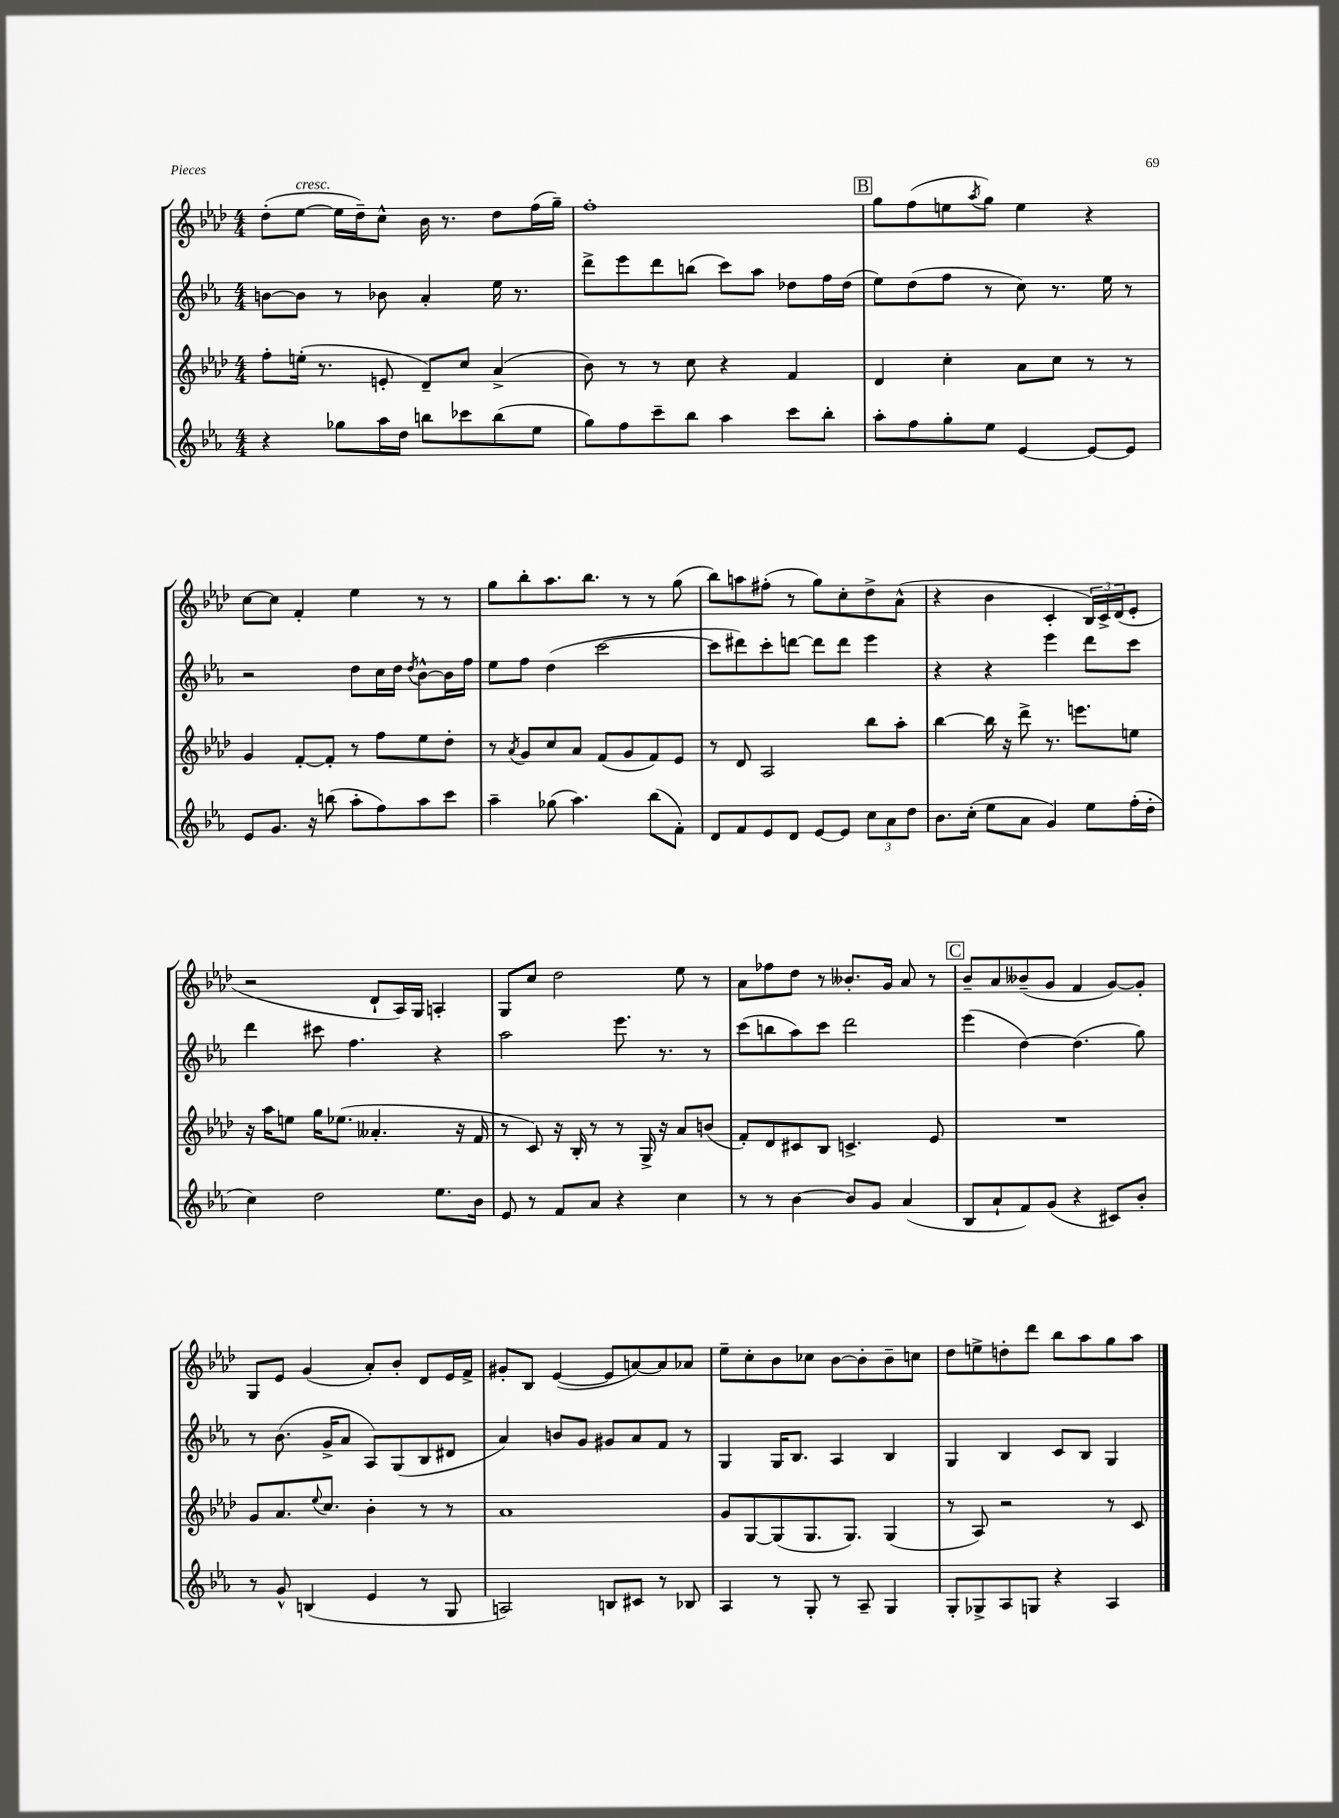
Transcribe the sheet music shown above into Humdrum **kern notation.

**kern	**kern	**kern	**kern
*staff4	*staff3	*staff2	*staff1
*clefG2	*clefG2	*clefG2	*clefG2
*k[b-e-a-]	*k[b-e-a-d-]	*k[b-e-a-]	*k[b-e-a-d-]
*M4/4	*M4/4	*M4/4	*M4/4
4r	8ff'	[8b	(8dd-'
.	(16ee'	8b]	[8ee-
.	8.r	.	.
8gg-	.	8r	16ee-]
.	.	.	16dd-~)
16aa-	8e'	8b-	8cc^^
16dd	.	.	.
8bb	8d-~)	4a-'	16b-
.	.	.	8.r
8ccc-	8cc	.	.
(8bb	(4a-^	16ee-	8dd-
.	.	8.r	.
8ee-	.	.	(16ff
.	.	.	16gg~)
=	=	=	=
8gg)	8b-)	8ddd^	1ff'
8ff	8r	8eee-	.
8ccc~	8r	8ddd	.
8bb-	8cc	(8bb	.
4aa-	4r	8ccc)	.
.	.	8aa-	.
8ccc	4f	8dd-	.
8bb-'	.	16ff	.
.	.	(16dd-	.
=	=	=	=
8aa-'	4d-	8ee-)	8gg
8ff	.	(8dd	(8ff
8gg'	4cc'	8ff	8ee
.	.	.	8qaa-
8ee-	.	8r	8gg)
[4e-	8a-	8cc)	4ee
.	8cc	8.r	.
8e-_	8r	.	4r
.	.	16ee-	.
8e-]	8r	8r	.
=	=	=	=
8e-	4g	2r	[8cc
8.g	.	.	8cc]
.	[8f'	.	4f'
16r	.	.	.
(8bb	8f']	.	.
8aa-'	8r	8dd	4ee-
8ff)	8ff	16cc	.
.	.	16dd	.
.	.	8qdd	.
8aa-	8ee-	[8b-^^	8r
8ccc	8dd-'	16b-]	8r
.	.	16ff	.
=	=	=	=
4aa-~	8r	8ee-	8gg
.	8qa-	.	.
.	8g	8ff	8bb-'
(8gg-	8cc	(4dd	8.aa-
4.aa-)	8a-	.	.
.	.	.	8.bb-
.	(8f	[2ccc	.
.	8g	.	8r
(8bb-	8f)	.	8r
8f')	8e-	.	(8gg
=	=	=	=
8d	8r	8ccc]	8bb-)
8f	8d-	8ddd#)	8aa
8e-	2A-	8ccc'	(8ff#'
8d	.	[8ddd	8r
[8e-	.	8ddd]	8gg)
8e-]	.	8ddd	8cc'
12cc	8bb-	4eee-	8dd-^
12a-	.	.	.
.	8aa-'	.	(8a-^^
12dd	.	.	.
=	=	=	=
8.b-	[4bb-	4r	4r
(16cc'	.	.	.
8ee-	16bb-]	4r	4b-
.	16r	.	.
8a-	8ddd-^	.	.
4g)	8.r	4eee-	4c'
.	8.eee	.	.
8ee-	.	8ddd	24B-)
.	.	.	24c^
.	.	.	(24d-
(16ff'	8ee	8ccc	8e-'
16dd'	.	.	.
=	=	=	=
4cc)	16r	4ddd	2r
.	16aa-	.	.
.	8ee	.	.
2dd	16gg	8ccc#	.
.	(8.ee-	.	.
.	.	4.ff	.
.	4.a--'	.	8d-`
.	.	.	16A-)
.	.	.	16G
8.ee-	.	4r	4A'
.	16r	.	.
16b-	16f	.	.
=	=	=	=
8e-	8r	2aa-	8G
8r	8c)	.	8cc
8f	16r	.	2dd-
.	16B-'	.	.
8a-	8r	.	.
4r	8r	8.eee-	.
.	16G^	.	.
.	16r	8.r	.
4cc	8a-	.	8ee-
.	(8b	8r	8r
=	=	=	=
8r	8f')	(8ccc	8a-
8r	8d-	8bb	8ff-
[4b-	8c#	8aa-)	8dd-
.	8B-	8ccc	8r
8b-]	4.c^	2ddd	8.b--'
8g	.	.	.
.	.	.	16g
(4a-	.	.	8a-
.	8e-	.	8r
=	=	=	=
8B-	1r	(4eee-	8b-~
8a-`	.	.	8a-
8f)	.	[4dd)	(8b--~
(8g	.	.	8g
4r	.	(4.dd]	4f
8c#)	.	.	[8g)
8b-'	.	8gg)	8g']
=	=	=	=
8r	8g	8r	8G
8g^^	8.a-	(8.b-	8e-
(4B	.	.	(4g
.	8qqee-	.	.
.	8.cc	16g^	.
.	.	8a-	.
4e-	4b-'	8A-)	8a-')
.	.	(8G	8b-'
8r	8r	8B-	8d-
8G	8r	8d#	16e-
.	.	.	16f^
=	=	=	=
2A)	1a-	4a-)	8g#'
.	.	.	8B-
.	.	8b	([4e-
.	.	8g	.
8B	.	8g#	8e-]
8c#	.	8a-	[8a)
8r	.	8f	8a]
8B-	.	8r	8a-
=	=	=	=
4A-	8g	4G	8ee-~
.	[8G	.	8cc'
8r	(8G]	16G	8b-
.	.	8.B-	.
8G'	8.G	.	8cc-
8r	.	4A-	[8b-
.	8.G)	.	.
8A-~	.	.	8b-']
4G	(4G	4B-	8b-~
.	.	.	8cc
=	=	=	=
8G'	8r	4G	8dd-
8G-^	8A-)	.	8ee^
8A-	2r	4B-	8dd'
8G	.	.	8ddd-
4r	.	8c	8bb-
.	.	8B-	8aa-
4A-	8r	4G	8gg
.	8c	.	8aa-
==	==	==	==
*-	*-	*-	*-
